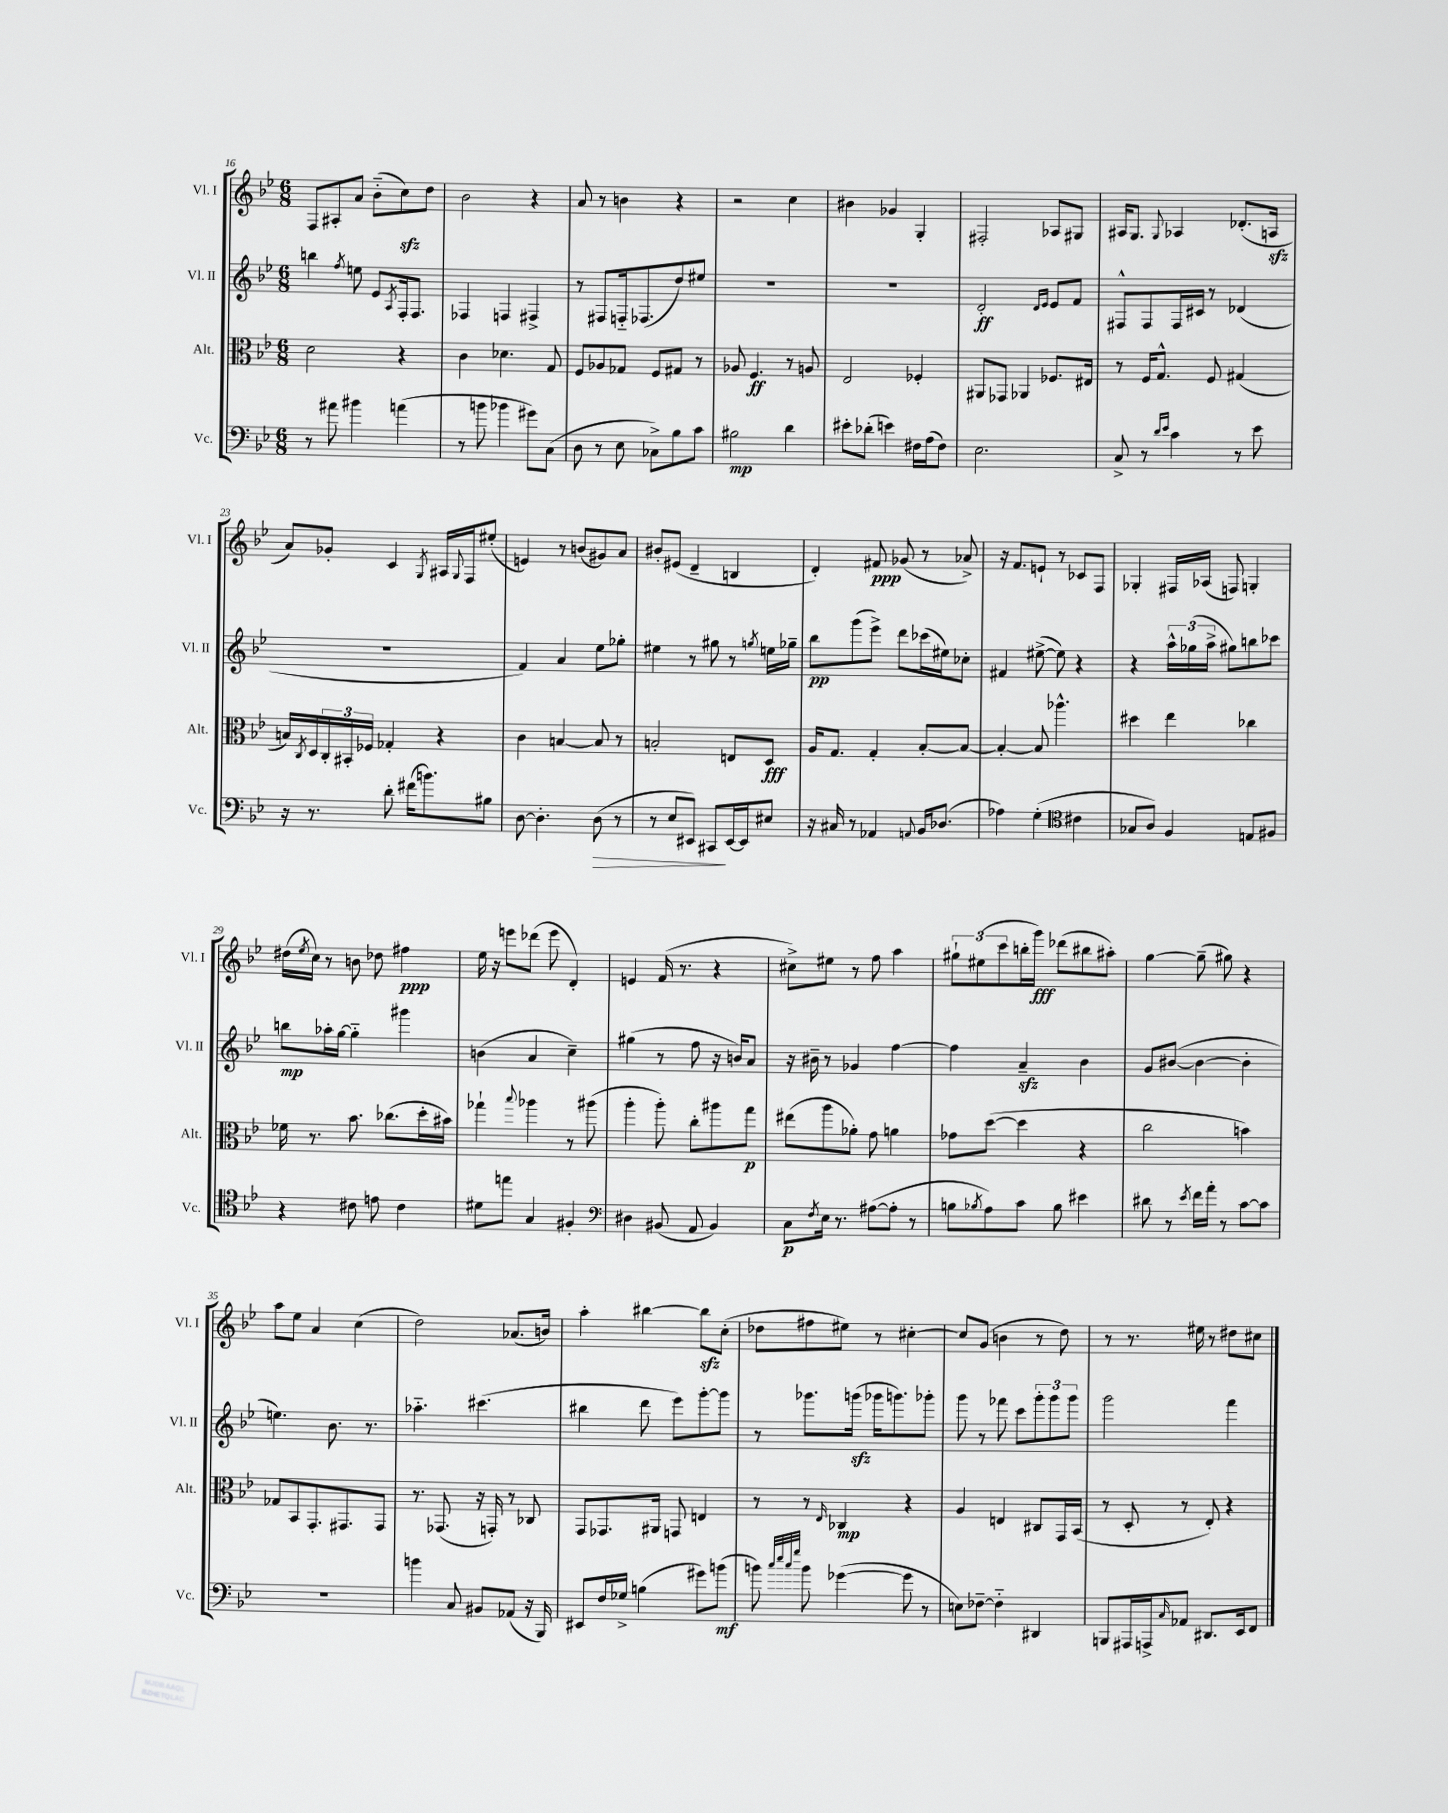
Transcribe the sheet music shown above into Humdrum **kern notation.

**kern	**dynam	**kern	**dynam	**kern	**dynam	**kern	**dynam
*part4	*part4	*part3	*part3	*part2	*part2	*part1	*part1
*staff4	*staff4	*staff3	*staff3	*staff2	*staff2	*staff1	*staff1
*I"Vc.	*	*I"Alt.	*	*I"Vl. II	*	*I"Vl. I	*
*I'Vc.	*	*I'Alt.	*	*I'Vl. II	*	*I'Vl. I	*
*clefF4	*	*clefC3	*	*clefG2	*	*clefG2	*
*k[b-e-]	*	*k[b-e-]	*	*k[b-e-]	*	*k[b-e-]	*
*M6/8	*	*M6/8	*	*M6/8	*	*M6/8	*
=16	=16	=16	=16	=16	=16	=16	=16
8r	.	2d\	.	4bbn\	.	8F/L	.
8a#X\	.	.	.	.	.	8A#X'/	.
.	.	.	.	8qff/	.	.	.
4b#X\	.	.	.	8een\	.	8a/J	.
.	.	.	.	8e-/L	.	(8b-\L	.
.	.	.	.	8qA/	.	.	.
(4an\	.	4r	.	16F'/k	.	8cczz\)	.
.	.	.	.	8.F/J	.	.	.
.	.	.	.	.	.	8dd\J	.
=17	=17	=17	=17	=17	=17	=17	=17
8r	.	4c\	.	4F-X/	.	2b-\	.
8bn\	.	.	.	.	.	.	.
4b-X\	.	4.d-X\	.	4Fn/	.	.	.
8g#X\L)	.	.	.	4F#X^/	.	4r	.
(8C\J	.	8G/	.	.	.	.	.
=18	=18	=18	=18	=18	=18	=18	=18
8D\	.	8F/L	.	8r	.	8a/	.
8r	.	8A-X/	.	8F#X/L	.	8r	.
8E-\	.	8G-X/J	.	16Fn/k	.	4bn\	.
.	.	.	.	(8.F-X/	.	.	.
8C-X^\L)	.	8F/L	.	.	.	.	.
8B-\	.	8G#X/J	.	8dd/)	.	4r	.
8c\J	.	8r	.	8ee#X/J	.	.	.
=19	=19	=19	=19	=19	=19	=19	=19
2B#X\	mp	8A-X/	.	2.r	.	2r	.
.	.	4.F/	ff	.	.	.	.
4d\	.	8r	.	.	.	4cc\	.
.	.	8An/	.	.	.	.	.
=20	=20	=20	=20	=20	=20	=20	=20
8e#X'\L	.	2E-/	.	2.r	.	4b#X\	.
(8d-X'\J	.	.	.	.	.	.	.
4en\)	.	.	.	.	.	4g-X/	.
16F#X\LL	.	4F-X'/	.	.	.	4G'/	.
(16A\J	.	.	.	.	.	.	.
8F#\J)	.	.	.	.	.	.	.
=21	=21	=21	=21	=21	=21	=21	=21
2.E-\	.	8AA#X/L	.	2d'/	ff	2F#X'/	.
.	.	8GG-X/J	.	.	.	.	.
.	.	4AA-X/	.	.	.	.	.
.	.	.	.	16qqd/LL	.	.	.
.	.	.	.	16qqe-/JJ	.	.	.
.	.	8.F-X/L	.	8e-/L	.	8A-X/L	.
.	.	.	.	8f/J	.	8G#X/J	.
.	.	16E#X/Jk	.	.	.	.	.
=22	=22	=22	=22	=22	=22	=22	=22
8C^/	.	8r	.	8F#X^^/L	.	16A#X/KL	.
.	.	.	.	.	.	8.G/J	.
8r	.	16F/KL	.	8F#/	.	.	.
.	.	8.G^^/J	.	.	.	.	.
16qqd/LL	.	.	.	.	.	.	.
16qqe-/JJ	.	.	.	.	.	8qqG/	.
4c\	.	.	.	16F#/L	.	4A-X/	.
.	.	.	.	16c#X/JJ	.	.	.
.	.	8F/	.	8r	.	.	.
8r	.	(4G#X/	.	(4d-X/	.	(8.d-X'/L	.
8e-\	.	.	.	.	.	.	.
.	.	.	.	.	.	16Anzz/Jk	.
!!LO:LB:g=z
=23	=23	=23	=23	=23	=23	=23	=23
16r	.	16Bn/LL)	.	2.r	.	8a/L)	.
.	.	8qC/	.	.	.	.	.
8.r	.	16D/	.	.	.	.	.
.	.	24C'/	.	.	.	8g-X'/J	.
.	.	24BB#X'/	.	.	.	.	.
.	.	24F-X/JJ	.	.	.	.	.
8d'\	.	4G-X'/	.	.	.	4c/	.
(16f#X\KL	.	.	.	.	.	.	.
8.bn\)	.	.	.	.	.	.	.
.	.	.	.	.	.	8qG/	.
.	.	4r	.	.	.	16A#X/LL	.
.	.	.	.	.	.	8qqG/	.
.	.	.	.	.	.	16F/J	.
8B#X\J	.	.	.	.	.	(8ee#X'/J	.
=24	=24	=24	=24	=24	=24	=24	=24
[8D\	.	4c\	.	4f/)	.	4en/)	.
4.D'\]	.	.	.	.	.	.	.
.	.	[4Bn/	.	4a/	.	8r	.
.	.	.	.	.	.	(8bn/L	.
!	!LO:HP:b	!	!	!	!	!	!
(8D\	>	8B/]	.	8ee-\L	.	8g#X/)	.
8r	.	8r	.	8gg-X'\J	.	8a/J	.
=25	=25	=25	=25	=25	=25	=25	=25
8r	.	2Bn'/	.	4ee#X\	.	8b#X'/L	.
8E-/L	.	.	.	.	.	(8e#X/J	.
8EE#X/J)	.	.	.	8r	.	4d~/	.
8CC#X/L	.	.	.	8gg#X\	.	.	.
[16EE#/L	]	8En/L	.	8r	.	4Bn/	.
16EE#/J]	.	.	.	.	.	.	.
.	.	.	.	8qggn/	.	.	.
8E#X/J	.	8D/J	fff	16een\LL	.	.	.
.	.	.	.	16gg-X~\JJ	.	.	.
=26	=26	=26	=26	=26	=26	=26	=26
16r	.	16A/KL	.	8bb-\L	pp	4d'/)	.
16C#X/	.	8.G/J	.	.	.	.	.
8r	.	.	.	(8ggg\	.	.	.
4AA-X/	.	4G'/	.	8eee-^\J)	.	8f#X/	ppp
.	.	.	.	8ddd\L	.	(8g-X/	.
8qqAAn/	.	.	.	.	.	.	.
16BB-/KL	.	[8B-'/L	.	(16ccc-X\L	.	8r	.
(8.D-X/J	.	.	.	16ee#X\J)	.	.	.
.	.	8B-/J_	.	8cc-X'\J	.	8a-X^/)	.
=27	=27	=27	=27	=27	=27	=27	=27
4A-X\)	.	4B-'/_	.	4f#X/	.	16r	.
.	.	.	.	.	.	8.f/L	.
(4G'\	.	8B-/]	.	([8ee#X^\	.	8en`/J	.
.	.	4.aa-X^^\	.	8ee#\])	.	8r	.
*clefC4	*	*	*	*	*	*	*
4c#X\	.	.	.	4r	.	8c-X/L	.
.	.	.	.	.	.	8F/J	.
=28	=28	=28	=28	=28	=28	=28	=28
8G-X/L	.	4dd#X\	.	4r	.	4G-X'/	.
8A/J)	.	.	.	.	.	.	.
4F/	.	4ee-\	.	24aa^^\LL	.	16F#X/LL	.
.	.	.	.	(24gg-X\	.	.	.
.	.	.	.	.	.	(16A-X/JJ	.
.	.	.	.	24aa^\JJ	.	.	.
.	.	.	.	8gg#X\L)	.	8Fn/)	.
8En/L	.	4cc-X\	.	8bbn\	.	4Gn'/	.
8F#X/J	.	.	.	8ccc-X\J	.	.	.
!!LO:LB:g=z
=29	=29	=29	=29	=29	=29	=29	=29
4r	.	16f-X\	.	8bbn\L	mp	(16dd#X\LL	.
.	.	.	.	.	.	8qee-/	.
.	.	8.r	.	.	.	16cc\JJ)	.
.	.	.	.	16aa-X'\L	.	8r	.
.	.	.	.	[16gg\JJ	.	.	.
8c#X\	.	8.b-\	.	4gg\]	.	8bn\	.
8en\	.	.	.	.	.	8dd-X\	.
.	.	(8.cc-X\L	.	.	.	.	.
4c#\	.	.	.	4ggg#X\	.	4ff#X\	ppp
.	.	16dd'\L	.	.	.	.	.
.	.	16b#X\JJ)	.	.	.	.	.
=30	=30	=30	=30	=30	=30	=30	=30
8d#X\L	.	4gg-X`\	.	(4bn\	.	16ee-\	.
.	.	.	.	.	.	16r	.
8een\J	.	.	.	.	.	8eeen\L	.
.	.	8qqbb-/	.	.	.	.	.
4G/	.	4aa-X\	.	4a/	.	(8ddd-X\J	.
.	.	.	.	.	.	8eee\	.
4F#X'/	.	8r	.	4cc~\)	.	4d'/)	.
.	.	(8aa#X\	.	.	.	.	.
=31	=31	=31	=31	=31	=31	=31	=31
*clefF4	*	*	*	*	*	*	*
4D#X\	.	4aa'\	.	(4gg#X\	.	4en/	.
(8BB#X/	.	8aa'\)	.	8r	.	(16f/	.
.	.	.	.	.	.	8.r	.
8AA/	.	8cc'\L	.	8ff\	.	.	.
4BB#/)	.	8aa#X\	.	16r	.	4r	.
.	.	.	.	16bn/KL)	.	.	.
.	.	8gg\J	p	8a/J	.	.	.
=32	=32	=32	=32	=32	=32	=32	=32
8C\L	p	(8ee#X\L	.	16r	.	8cc#X^\L)	.
.	.	.	.	16b#X~\	.	.	.
8qF/	.	.	.	.	.	.	.
16E-\Jk	.	8aa\	.	8r	.	8ee#X\J	.
8.r	.	.	.	.	.	.	.
.	.	8a-X'\J)	.	4g-X/	.	8r	.
([8A#X\L	.	8g\	.	.	.	8ff\	.
8A#'\J]	.	4an\	.	[4ff\	.	4aa\	.
8r	.	.	.	.	.	.	.
=33	=33	=33	=33	=33	=33	=33	=33
8Bn\L	.	8g-X\L	.	4ff\]	.	12gg#X`\L	.
.	.	.	.	.	.	(12ee#X\	.
8qB-X/	.	.	.	.	.	.	.
8A\)	.	([8dd\J	.	.	.	.	.
.	.	.	.	.	.	12ccc\	.
8c\J	.	4dd\]	.	4azz~/	.	16bbn'\L	.
.	.	.	.	.	.	16ggg\JJ)	fff
8B-\	.	.	.	.	.	(8ddd-X\L	.
4e#X\	.	4r	.	4b-\	.	8bb#X\	.
.	.	.	.	.	.	8aa#X'\J)	.
=34	=34	=34	=34	=34	=34	=34	=34
8d#X\	.	2cc\	.	8g/L	.	[4gg\	.
8r	.	.	.	([8b#X/J	.	.	.
8qe-/	.	.	.	.	.	.	.
16f\LL	.	.	.	4b#\_	.	(8gg~\]	.
16a'\JJ	.	.	.	.	.	.	.
8r	.	.	.	.	.	8gg#X\)	.
[8c\L	.	4bn\)	.	4b#'\]	.	4r	.
8c\J]	.	.	.	.	.	.	.
!!LO:LB:g=z
=35	=35	=35	=35	=35	=35	=35	=35
2.r	.	8G-X/L	.	4.een\)	.	8aa\L	.
.	.	8BB-/	.	.	.	8ee-\J	.
.	.	8.GG'/	.	.	.	4a/	.
.	.	.	.	8.b-\	.	.	.
.	.	8.GG#X/	.	.	.	.	.
.	.	.	.	.	.	(4cc\	.
.	.	.	.	8.r	.	.	.
.	.	8GG#/J	.	.	.	.	.
=36	=36	=36	=36	=36	=36	=36	=36
4bn\	.	8.r	.	4.aa-X\	.	2dd\)	.
.	.	(8.GG-X/	.	.	.	.	.
8C/	.	.	.	.	.	.	.
8BB#X/L	.	16r	.	(4.ccc#X\	.	.	.
.	.	16GGn'/)	.	.	.	.	.
(8AA-X/J	.	8r	.	.	.	(8.a-X/L	.
16r	.	8C-X/	.	.	.	.	.
16BBB-/)	.	.	.	.	.	16bn/Jk)	.
=37	=37	=37	=37	=37	=37	=37	=37
8EE#X/L	.	8GG/L	.	4bb#X\	.	4aa'\	.
16F/L	.	8.GG-X/	.	.	.	.	.
16G-X^/JJ	.	.	.	.	.	.	.
(4Bn\	.	.	.	8ddd\	.	[4bb#X\	.
.	.	16AA#X/Jk	.	.	.	.	.
.	.	8GGn/	.	8eee-\L)	.	.	.
8g#X\L)	.	4En/	.	[8ggg'\	.	8bb#zz\L]	.
(8bn\J	mf	.	.	8ggg\J]	.	(8cc'\J	.
=38	=38	=38	=38	=38	=38	=38	=38
8bn\)	.	8r	.	8r	.	8dd-X\L	.
32qqcc/LLL	.	.	.	.	.	.	.
32qqee-/	.	.	.	.	.	.	.
32qqcc/	.	.	.	.	.	.	.
32qqgg/JJJ	.	.	.	.	.	.	.
8b\	.	8r	.	8.ggg-X\L	.	8ff#X\	.
.	.	16qqE-/	.	.	.	.	.
([4g-X\	.	4C-X/	mp	.	.	8ee#X\J)	.
.	.	.	.	(16gggnzz\Jk	.	.	.
.	.	.	.	16ggg-X\KL	.	8r	.
.	.	.	.	8.gggn\)	.	.	.
8g-\]	.	4r	.	.	.	[4cc#X'\	.
8r	.	.	.	8ggg-X'\J	.	.	.
=39	=39	=39	=39	=39	=39	=39	=39
8En\L)	.	4A/	.	8ggg\	.	8cc#/L]	.
[8F-X~\J	.	.	.	8r	.	(8g/J	.
4F-\]	.	4En/	.	8fff-X\	.	4bn\	.
.	.	.	.	8ccc\L	.	.	.
4DD#X/	.	8C#X/L	.	12ggg'\	.	8r	.
.	.	.	.	12ggg\	.	.	.
.	.	16GG/L	.	.	.	8dd\)	.
.	.	.	.	12ggg\J	.	.	.
.	.	(16BB-/JJ	.	.	.	.	.
=40	=40	=40	=40	=40	=40	=40	=40
8BBBn/L	.	8r	.	2ggg\	.	8r	.
16AAA#X/L	.	8D'/	.	.	.	8.r	.
16AAAn^/J	.	.	.	.	.	.	.
16qqC/	.	.	.	.	.	.	.
8AA-X/J	.	8r	.	.	.	.	.
.	.	.	.	.	.	16ee#X\	.
8.DD#X/L	.	8E-'/)	.	.	.	8r	.
.	.	4r	.	4fff\	.	8dd#X\L	.
16EE-/k	.	.	.	.	.	.	.
8FF/J	.	.	.	.	.	8cc#X\J	.
==	==	==	==	==	==	==	==
*-	*-	*-	*-	*-	*-	*-	*-
